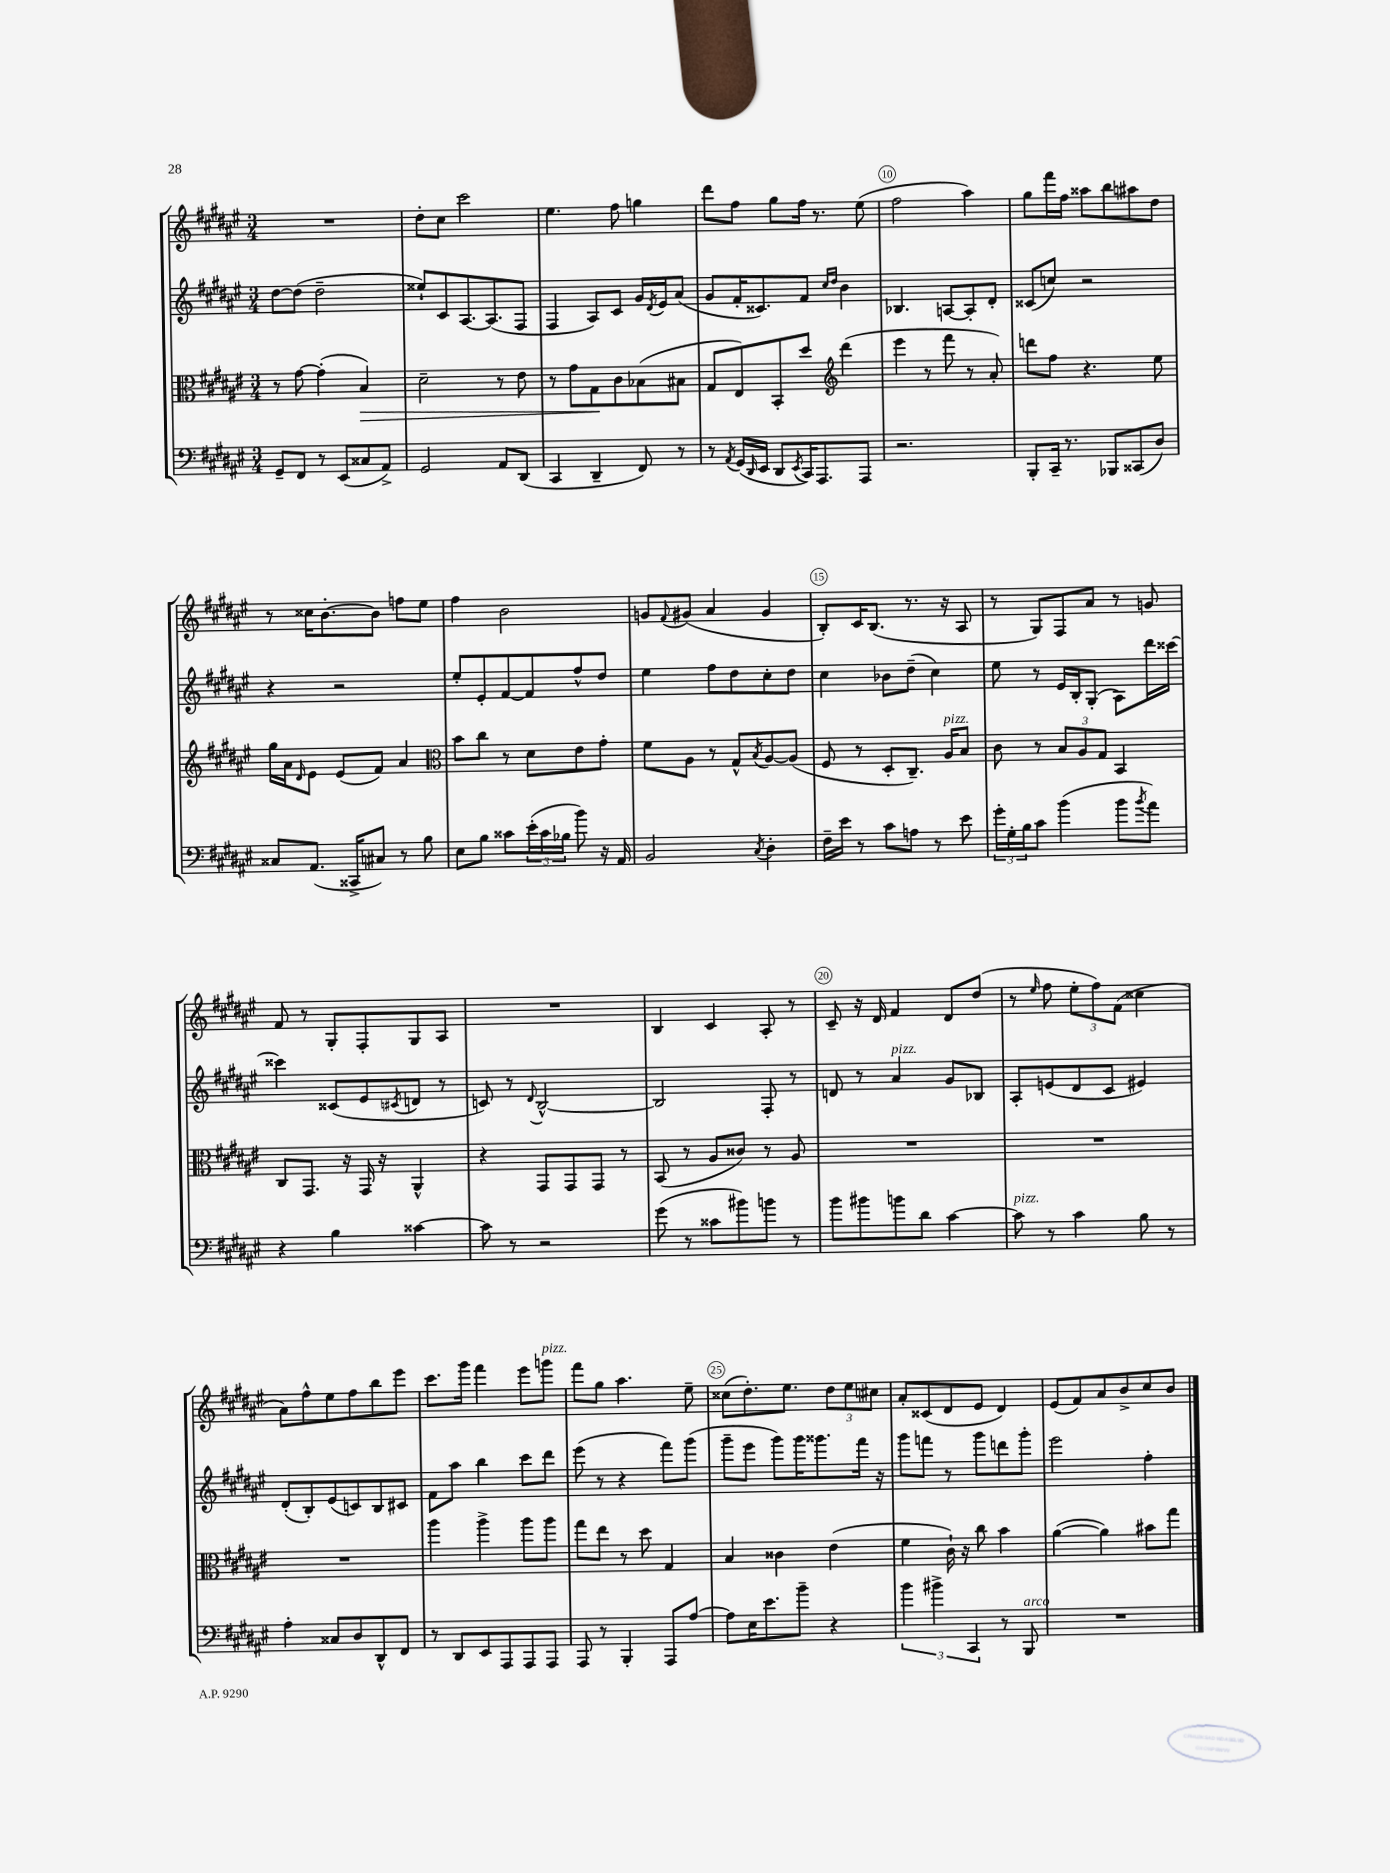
<<
\new StaffGroup <<
\new Staff = "s0" {
    \clef treble \key fis \major \numericTimeSignature \time 3/4
    R2. |
    dis''8-. cis''8 cis'''2 |
    eis''4. fis''8 g''4 |
    dis'''8 fis''8 gis''8 fis''16 r8. eis''8( |
    fis''2 ais''4) |
    gis''8 fis'''16 fis''16 aisis''8 b''8 ais''8 dis''8 |
    r8 cisis''16 b'8.~-. b'8 f''8 eis''8 |
    fis''4 b'2 |
    g'8 \appoggiatura { fis'8 } gis'8( ais'4 gis'4 |
    b8-.) cis'16 b8.( r8. r16 ais8 |
    r8 gis8) fis8 ais'8 r8 g'8 |
    fis'8 r8 gis8-. fis8-. gis8 ais8 |
    R2. |
    b4 cis'4 ais8-. r8 |
    cis'8-- r16 dis'16 fis'4 dis'8 dis''8( |
    r8 \grace { eis''16 } fis''8 \tuplet 3/2 { eis''8-. fis''8) fis'8( } cisis''4 |
    ais'8) fis''8-^ eis''8 fis''8 b''8 eis'''8 |
    cis'''8. gis'''16 fis'''4 eis'''8 g'''8^\markup { \italic "pizz." } |
    fis'''8 gis''8 ais''4. eis''8-- |
    cisis''8( dis''8.-.) eis''8. \tuplet 3/2 { dis''8 eis''8 cis''8 } |
    ais'8-. cisis'8( dis'8 eis'8 dis'4) |
    eis'8( fis'8) ais'8 b'8-> cis''8 b'8 \bar "|." |
}
\new Staff = "s1" {
    \clef treble \key fis \major \numericTimeSignature \time 3/4
    dis''8~ dis''8( dis''2-- |
    eisis''8-!) cis'8 ais8.~ ais8.( fis8 |
    fis4 ais8) cis'8 gis'16 \acciaccatura { dis'8 } eis'16 ais'8( |
    gis'8 fis'16-. cisis'8.) fis'8 \grace { cis''16 dis''16 } b'4 |
    bes4. a8~ a8-. dis'8-. |
    cisis'8( c''8) r2 |
    r4 r2 |
    eis''8-. eis'8-. fis'8~ fis'8 fis''8-^ dis''8 |
    eis''4 fis''8 dis''8 cis''8-. dis''8 |
    cis''4 bes'8 dis''8--( cis''4) |
    eis''8 r8 eis'16 b16-. gis8-.( ais8) dis'''16 cisis'''16~ |
    cisis'''4 cisis'8( eis'8 \acciaccatura { cis'8 } d'8 r8 |
    c'8) r8 \appoggiatura { dis'8 } b2~-^ |
    b2 fis8-. r8 |
    d'8 r8 ais'4^\markup { \italic "pizz." } gis'8 bes8 |
    ais8-. e'8( dis'8 cis'8 eis'4) |
    dis'8-.( b8-.) eis'8( c'8) b8 cis'8 |
    fis'8 ais''8 b''4 cis'''8 dis'''8 |
    eis'''8( r8 r4 fis'''8) gis'''8( |
    gis'''8-- eis'''8 gis'''8) gis'''16 gisis'''8. fis'''16 r16 |
    gis'''8 f'''8 r8 gis'''8 d'''8 gis'''8-. |
    eis'''2 fis''4-. \bar "|." |
}
\new Staff = "s2" {
    \clef alto \key fis \major \numericTimeSignature \time 3/4
    r8 gis'8~ gis'4-.( b4\>) |
    dis'2-- r8 eis'8 |
    r8 gis'8 gis8\! cis'8 bes8( bis8 |
    gis8 eis8) b,8-. dis''8 \clef treble dis'''4( |
    eis'''4 r8 fis'''8 r8 ais'8-.) |
    d'''8 fis''8 r4. eis''8 |
    gis''16 ais'16 \grace { dis'16 } eis'8 eis'8( fis'8) ais'4 |
    \clef alto b'8 cis''8 r8 dis'8 eis'8 gis'8-. |
    fis'8 ais8 r8 gis8-^ \acciaccatura { b8 } ais8~ ais8( |
    fis8 r8 dis8-. cis8.--) ais16^\markup { \italic "pizz." } b8 |
    cis'8 r8 \tuplet 3/2 { b8 ais8 gis8 } b,4 |
    cis8 gis,8. r16 gis,16 r16 ais,4-^ |
    r4 gis,8 gis,8 gis,8 r8 |
    b,8( r8 ais8 cisis'8) r8 ais8 |
    R2. |
    R2. |
    R2. |
    ais''4 ais''4-> ais''8 ais''8 |
    gis''8 eis''8 r8 dis''8 gis4 |
    b4 cisis'4 eis'4( |
    fis'4 cis'16-!) r16 cis''8 b'4 |
    ais'4~( ais'4) bis'8 gis''8 \bar "|." |
}
\new Staff = "s3" {
    \clef bass \key fis \major \numericTimeSignature \time 3/4
    gis,8-- fis,8 r8 eis,8( cisis8 ais,8->) |
    gis,2 ais,8 dis,8( |
    cis,4 dis,4-- fis,8) r8 |
    r8 \acciaccatura { ais,8 } gis,16( \grace { dis,16 } eis,16 dis,8 \acciaccatura { eis,8 } cis,16) ais,,8. ais,,8 |
    r2. |
    b,,8-. cis,16-- r8. bes,,8 cisis,8( dis8) |
    cisis8 ais,8.( cisis,16-> cis8) r8 b8 |
    eis8 b8 cisis'8 \tuplet 3/2 { eis'16-.( cisis'16 bes16 } b'8) r16 ais,16 |
    b,2 \acciaccatura { cis8 } dis4-. |
    fis16-- eis'16 r8 cis'8 a8 r8 eis'8 |
    \tuplet 3/2 { gis'16-. gis16-. b16 } cis'8 b'4( b'8 \acciaccatura { b'8 } ais'8) |
    r4 b4 cisis'4~ |
    cisis'8 r8 r2 |
    gis'8( r8 cisis'8 bis'8) b'8 r8 |
    b'8 bis'8 b'8 dis'8 cis'4~ |
    cis'8^\markup { \italic "pizz." } r8 cis'4 b8 r8 |
    ais4-. cisis8 dis8 dis,8-^ fis,8 |
    r8 dis,8 eis,8 ais,,8 ais,,8 ais,,8 |
    ais,,8 r8 b,,4-. ais,,8 ais8~ |
    ais8 eis16 eis'8. b'8-- r4 |
    \tuplet 3/2 { b'4 bis'4-> cis,4 } r8 b,,8^\markup { \italic "arco" } |
    R2. \bar "|." |
}
>>
>>
\layout { \context { \Score currentBarNumber = #6 \override BarNumber.break-visibility = ##(#f #t #t) barNumberVisibility = #(every-nth-bar-number-visible 5) \override BarNumber.stencil = #(make-stencil-circler 0.1 0.3 ly:text-interface::print) } }
